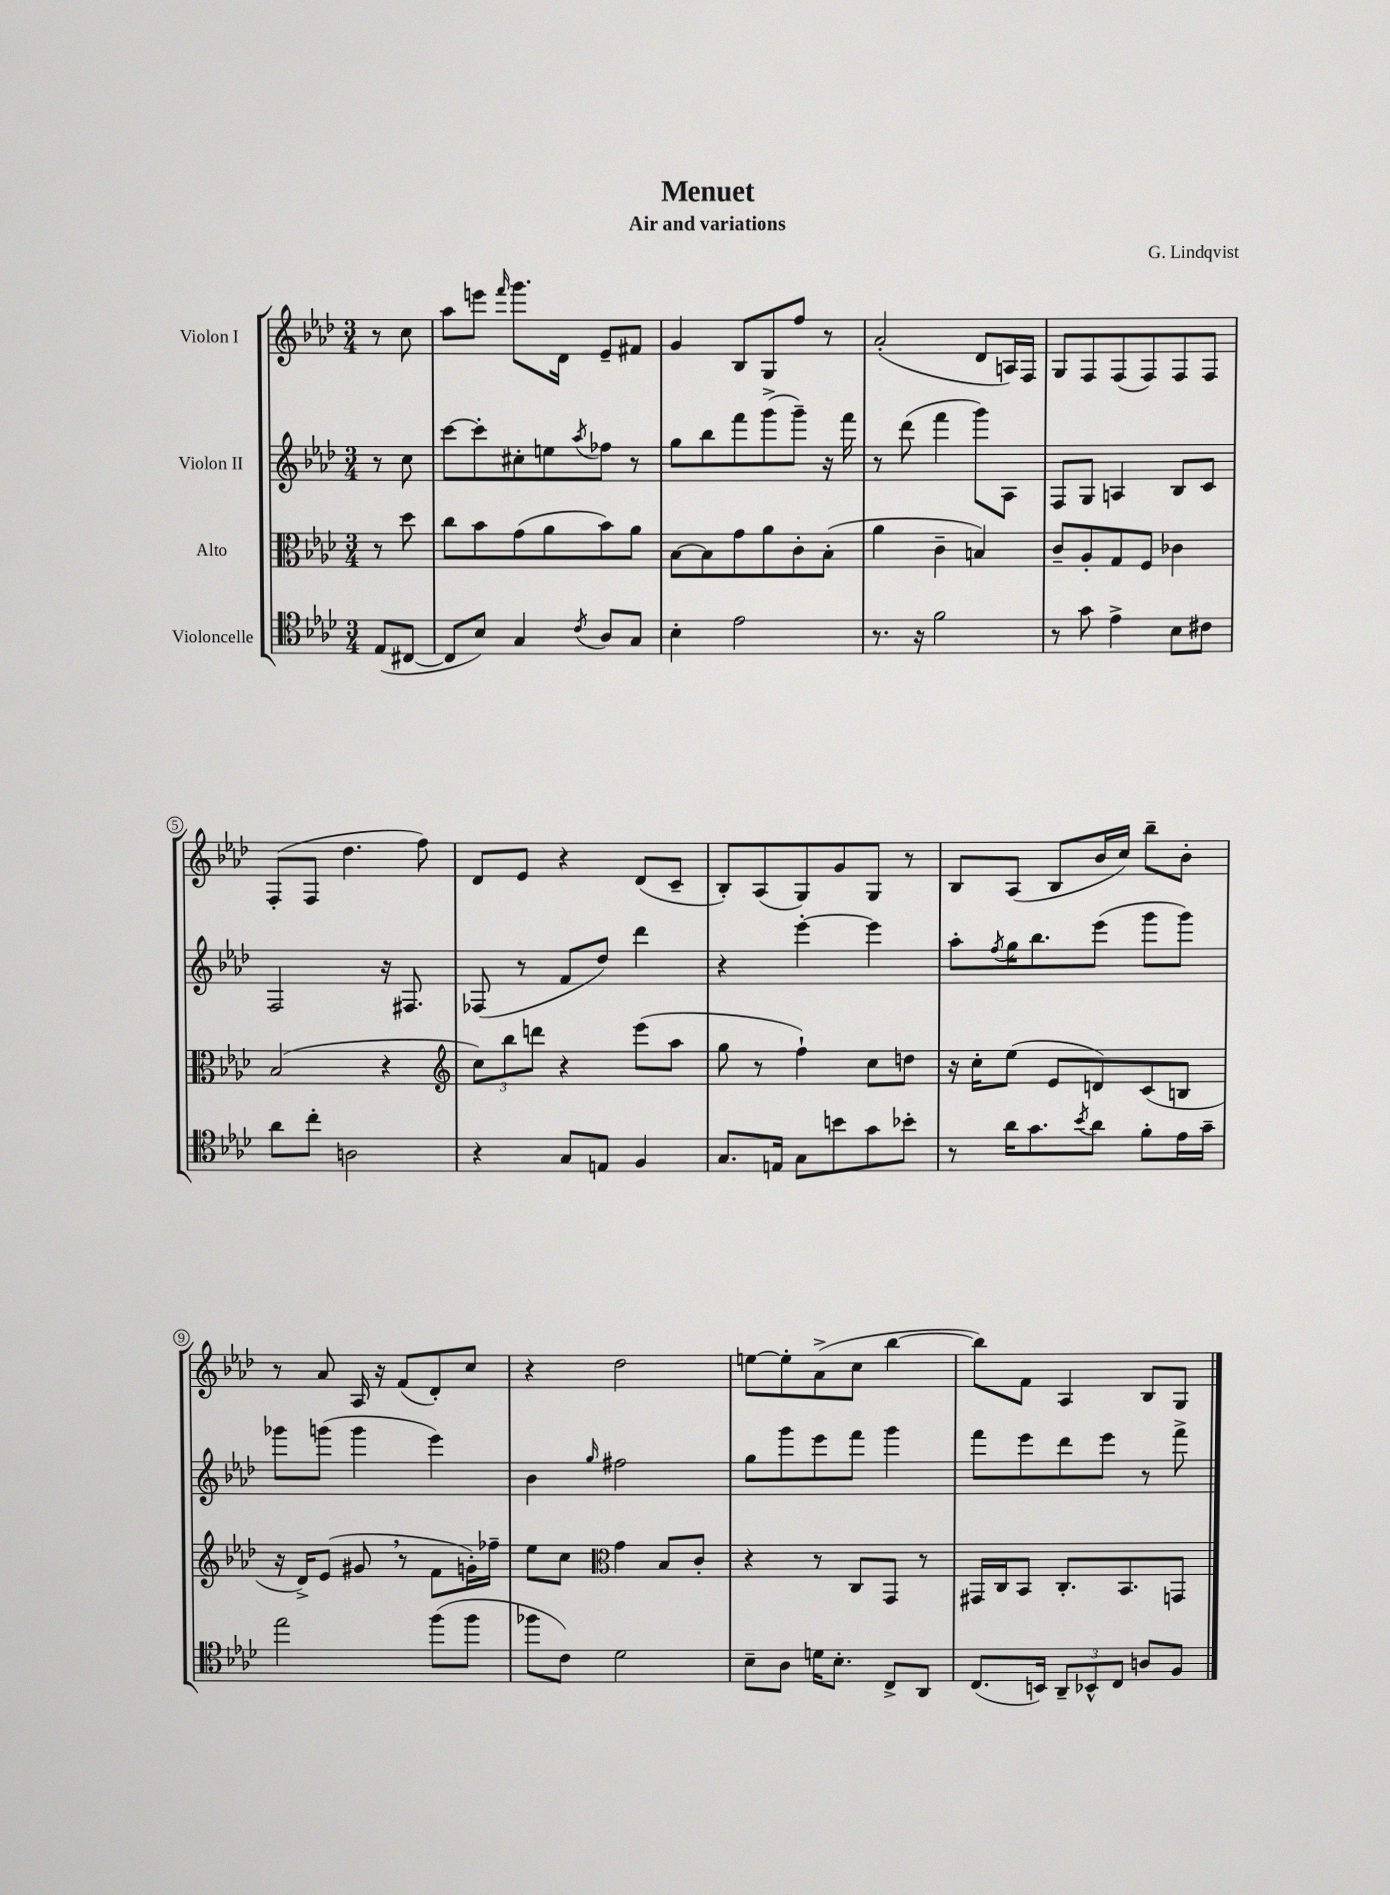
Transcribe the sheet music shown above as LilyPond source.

\header { title = "Menuet" composer = "G. Lindqvist" subtitle = "Air and variations" }
<<
\new StaffGroup <<
\new Staff = "s0" \with { instrumentName = "Violon I" } {
    \clef treble \key aes \major \numericTimeSignature \time 3/4 \partial 4
    r8 c''8 |
    aes''8 e'''8 \grace { f'''16 } g'''8. des'16 ees'8-- fis'8 |
    g'4 bes8 g8 f''8 r8 |
    aes'2-.( des'8 a16) f16 |
    g8 f8 f8( f8) f8 f8 |
    f8-.( f8 des''4. f''8) |
    des'8 ees'8 r4 des'8( c'8-- |
    bes8-.) aes8( g8) g'8 g8 r8 |
    bes8 aes8( bes8 bes'16 c''16) bes''8-- bes'8-. |
    r8 aes'8 aes16 r16 f'8( des'8-.) c''8 |
    r4 des''2 |
    e''8~ e''8-. aes'8->( c''8 bes''4~ |
    bes''8) f'8 aes4 bes8 g8 \bar "|." |
}
\new Staff = "s1" \with { instrumentName = "Violon II" } {
    \clef treble \key aes \major \numericTimeSignature \time 3/4 \partial 4
    r8 c''8 |
    c'''8~ c'''8-. cis''8-. e''8 \acciaccatura { aes''8 } fes''8 r8 |
    g''8 bes''8 f'''8 g'''8->( g'''8--) r16 f'''16 |
    r8 des'''8( f'''4 g'''8) aes8 |
    f8 g8 a4 bes8 c'8 |
    f2 r16 fis8. |
    fes8( r8 f'8 des''8) des'''4 |
    r4 ees'''4~-. ees'''4 |
    aes''8-. \acciaccatura { f''8 } g''16 bes''8. ees'''8( g'''8 g'''8) |
    ges'''8 g'''8( g'''4 ees'''4) |
    bes'4 \grace { g''16 } fis''2 |
    g''8 g'''8 ees'''8 f'''8 g'''4 |
    f'''8 ees'''8 des'''8 ees'''8 r8 f'''8-> \bar "|." |
}
\new Staff = "s2" \with { instrumentName = "Alto" } {
    \clef alto \key aes \major \numericTimeSignature \time 3/4 \partial 4
    r8 des''8 |
    c''8 bes'8 g'8( aes'8 bes'8) aes'8 |
    bes8~ bes8 g'8 aes'8 c'8-. bes8-.( |
    aes'4 c'4-- b4) |
    c'8-- aes8-. g8 f8 ces'4 |
    bes2( r4 |
    \clef treble \tuplet 3/2 { c''8) bes''8 d'''8 } r4 ees'''8( aes''8 |
    g''8 r8 f''4-!) c''8 d''8 |
    r16 c''16-. ees''8( ees'8 d'8) c'8( b8 |
    r16 des'16->) ees'8( gis'8 \breathe r8 f'8 g'16-.) fes''16-- |
    ees''8 c''8 \clef alto g'4 bes8 c'8-. |
    r4 r8 c8 g,8 r8 |
    gis,16 c16 bes,8 c8.-. bes,8. g,8 \bar "|." |
}
\new Staff = "s3" \with { instrumentName = "Violoncelle" } {
    \clef tenor \key aes \major \numericTimeSignature \time 3/4 \partial 4
    ees8( cis8~ |
    cis8 bes8) g4 \acciaccatura { c'8 } aes8 g8 |
    bes4-. ees'2 |
    r8. r16 f'2 |
    r8 g'8 ees'4-> bes8 cis'8 |
    aes'8 c''8-. a2 |
    r4 g8 e8 f4 |
    g8. e16 g8 b'8 g'8 bes'8-. |
    r8 aes'16 g'8. \acciaccatura { bes'8 } aes'8 f'8-. ees'16 g'16-- |
    ees''2 f''8( f''8 |
    fes''8 c'8) des'2 |
    bes8-- aes8 d'16 bes8.-. c8-> aes,8 |
    c8.( b,16) \tuplet 3/2 { aes,8-- bes,8-^ c8 } a8 f8 \bar "|." |
}
>>
>>
\layout { \context { \Score \override BarNumber.stencil = #(make-stencil-circler 0.1 0.3 ly:text-interface::print) } }
